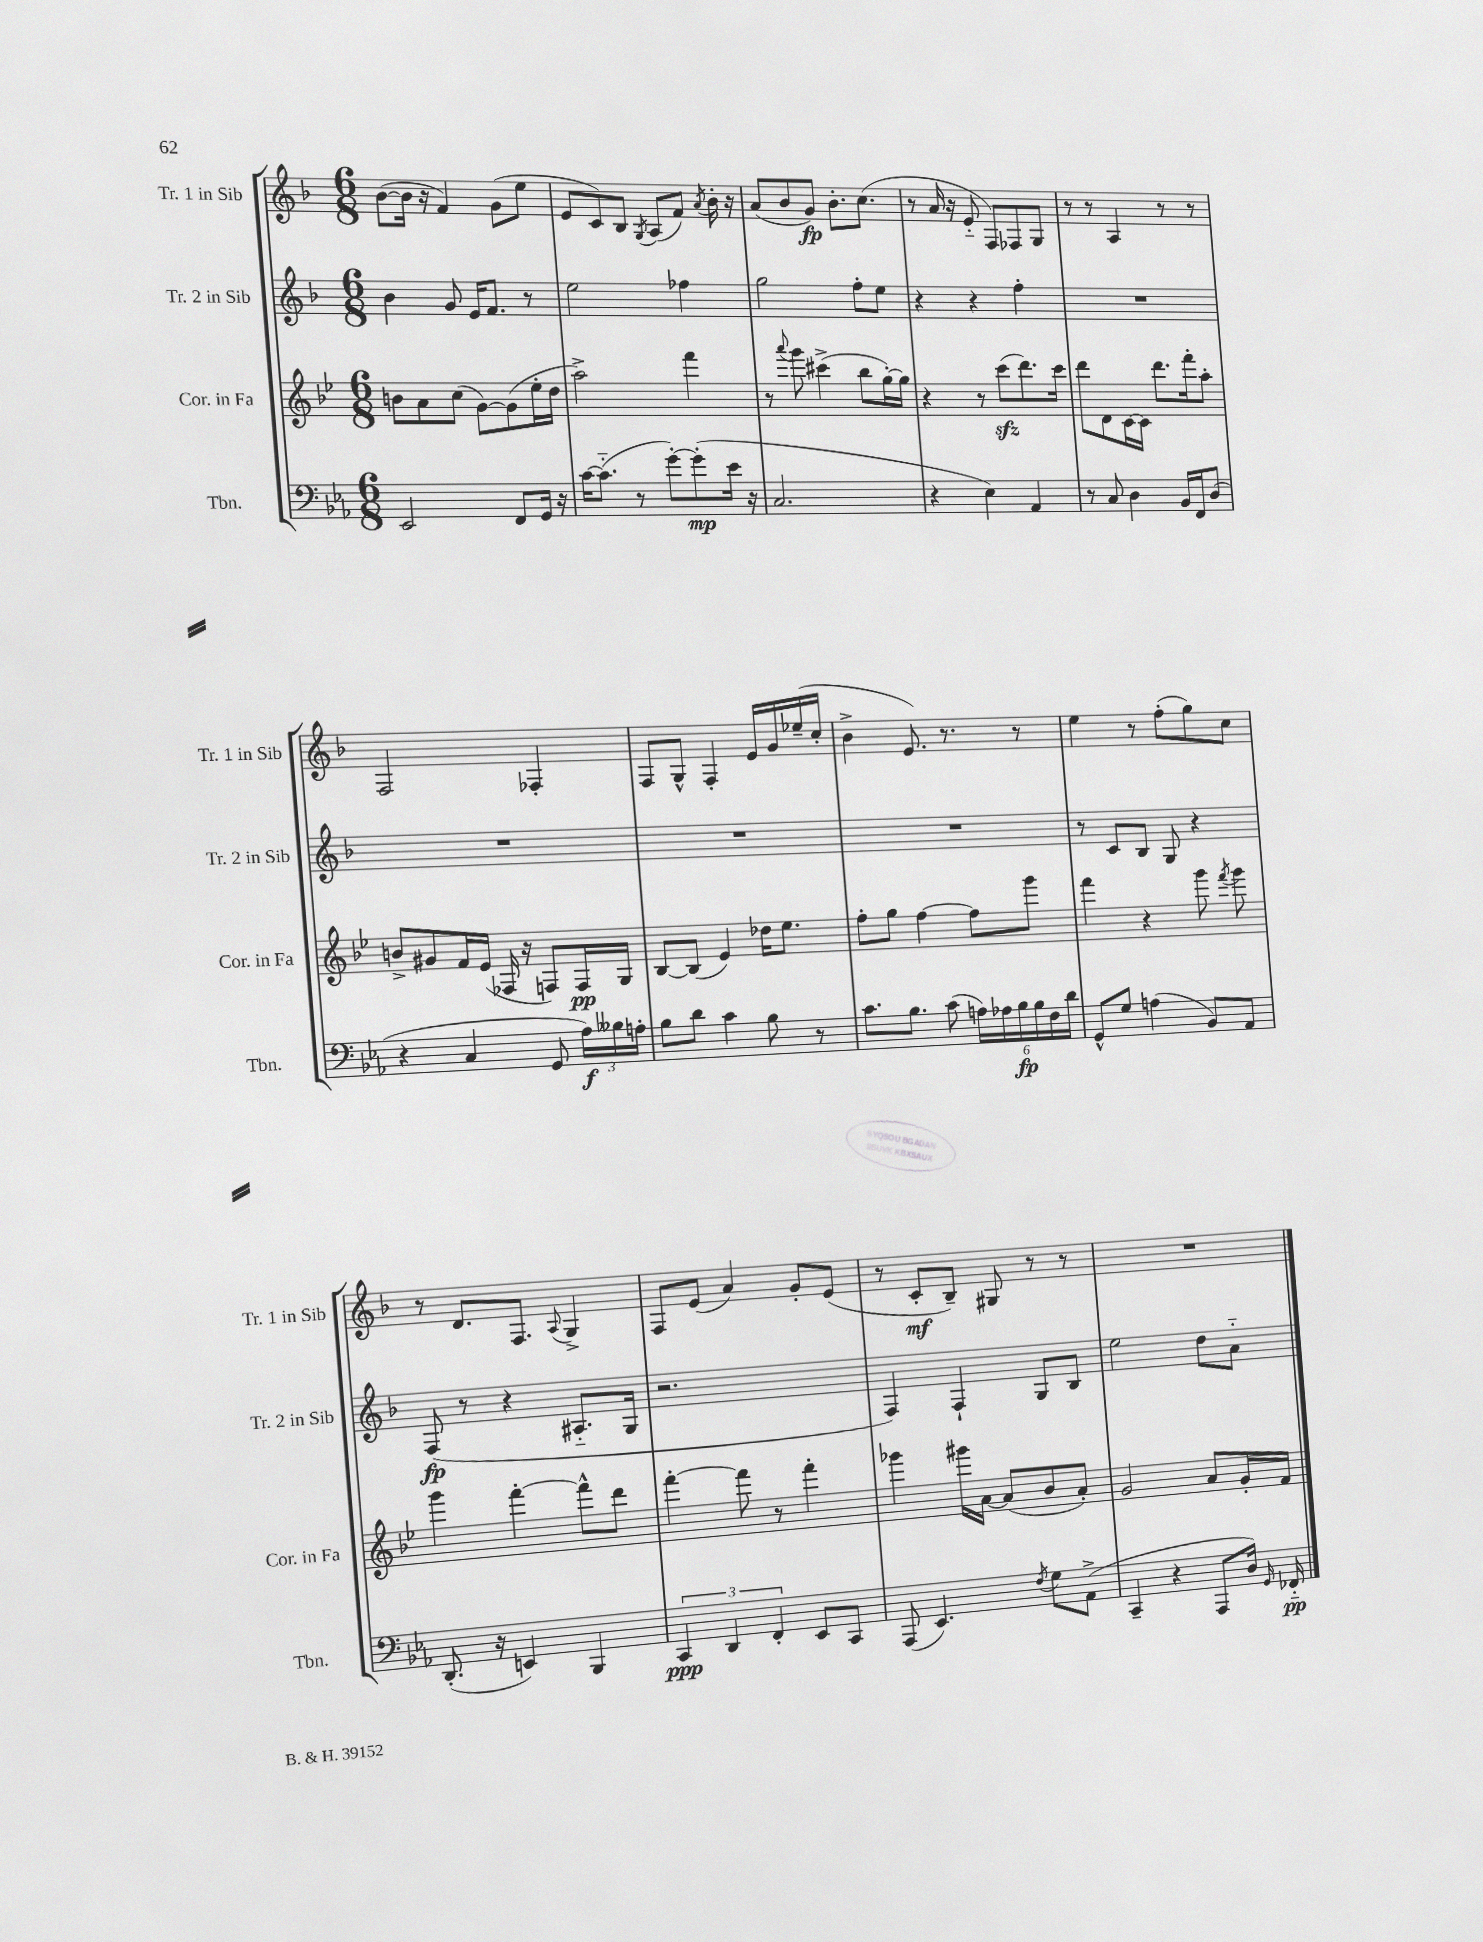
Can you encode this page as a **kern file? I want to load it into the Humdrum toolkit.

**kern	**kern	**kern	**kern
*staff4	*staff3	*staff2	*staff1
*clefF4	*clefG2	*clefG2	*clefG2
*k[b-e-a-]	*k[b-e-]	*k[b-]	*k[b-]
*M6/8	*M6/8	*M6/8	*M6/8
2EE-/	8b\L	4b-\	([8b-\L
.	8a\	.	16b-\]Jk
.	.	.	16r
.	(8cc\J	8g/	4f/)
.	[8g\L)	16e/LK	.
.	.	8.f/J	.
8FF/L	(8g\]	.	(8g\L
16GG/Jk	16ee-'\L	8r	8ee\J
16r	16dd\JJ	.	.
=	=	=	=
[16c\LK	2aa^\)	2ee\	8e/L
(8.c'~\]J	.	.	.
.	.	.	8c/)
8r	.	.	8B-/J
.	.	.	8qG/
[8g'\L)	.	.	(8A/L
(8g'\]	4fff\	4ff-\	8f/J)
.	.	.	8qa/
16e-\Jk	.	.	16b-'\
16r	.	.	16r
=	=	=	=
2.C/	8r	2gg\	(8a/L
.	8qqaaa/	.	.
.	8ggg\	.	8b-/
.	(4ccc#^\	.	8g/J)
.	.	.	8.b-'\L
.	8bb-\L	8ff'\L	.
.	.	.	(8.cc\J
.	[16gg'\L)	8ee\J	.
.	16gg\]JJ	.	.
=	=	=	=
4r	4r	4r	8r
.	.	.	16a/
.	.	.	16r
4E-\)	8r	4r	8e'~/
.	(8ccc\L	.	8F/L)
4AA-/	8.ddd\)	4ff'\	8F-/
.	.	.	8G/J
.	16ccc\Jk	.	.
=	=	=	=
8r	8ddd\L	2.r	8r
8C/	8d\	.	8r
4D\	[16c\L	.	4A/
.	16c\]JJ	.	.
.	8.ddd\L	.	.
16BB-/LL	.	.	8r
16FF/J	16fff'\k	.	.
(8D/J	8aa'\J	.	8r
=	=	=	=
4r	8b^/L	2.r	2F/
.	8g#/	.	.
4C/	16f/L	.	.
.	(16e-/JJ	.	.
.	16F-/	.	.
.	16r	.	.
8GG/	8F/L)	.	4F-'/
24A-\LL)	16F/L	.	.
24B--\	.	.	.
.	16G/JJ	.	.
24A'\JJ	.	.	.
=	=	=	=
8B-\L	[8B-/L	2.r	8F/L
8d\J	(8B-/]J	.	8G^^/J
4c\	4e-/)	.	4F'/
8B-\	16dd-\LK	.	16e/LL
.	8.ee-\J	.	16g/
8r	.	.	(16ee-~/
.	.	.	16cc'/JJ
=	=	=	=
8.c\L	8ff'\L	2.r	4b-^\
.	8gg\J	.	.
8.B-\J	.	.	.
.	[4ff\	.	8.e/)
(8c\	.	.	.
.	.	.	8.r
24A\LL)	8ff\]L	.	.
24A-\	.	.	.
24B-\	.	.	.
24B-\	8ggg\J	.	8r
24F\	.	.	.
24d\JJ	.	.	.
=	=	=	=
8GG^^/L	4fff\	8r	4ee\
8G/J	.	8c/L	.
(4A\	4r	8B-/J	8r
.	.	8G/	(8ff'\L
8BB-/L)	8ggg\	4r	8gg\)
.	8qfff/	.	.
8AA-/J	8ggg\	.	8cc\J
=	=	=	=
(8.DD'/	4ggg\	(8F/	8r
.	.	8r	8.d/L
16r	.	.	.
4EE/)	[4fff'\	4r	.
.	.	.	8.F/J
.	.	.	8qqA/
4BBB-/	8fff^^\]L	8.A#'~/L	4G^/
.	8ddd\J	.	.
.	.	16G/Jk	.
=	=	=	=
6CC/	[4fff'\	2.r	8F/L
.	.	.	(8e/J
6DD/	.	.	.
.	8fff\]	.	4a/)
6FF'/	.	.	.
.	8r	.	.
8EE-/L	4fff'\	.	8g'/L
8CC/J	.	.	(8e/J
=	=	=	=
(8AAA-/	4ggg-\	4F/)	8r
4.EE-/)	.	.	8c'/L
.	16ggg#\LL	4F`/	8B-~/J)
.	[16a\JJ	.	.
.	(8a/]L	.	8G#/
8qF/	.	.	.
8G\L	8b-/	8G/L	8r
(8AA-^\J	8a'/J)	8B-/J	8r
=	=	=	=
4CC~/	2g/	2ee\	2.r
4r	.	.	.
8AAA-/L	8a/L	8dd\L	.
16D/Jk)	16g'/L	8a'~\J	.
16qqGG/	.	.	.
16FF-'~/	16f/JJ	.	.
==	==	==	==
*-	*-	*-	*-
